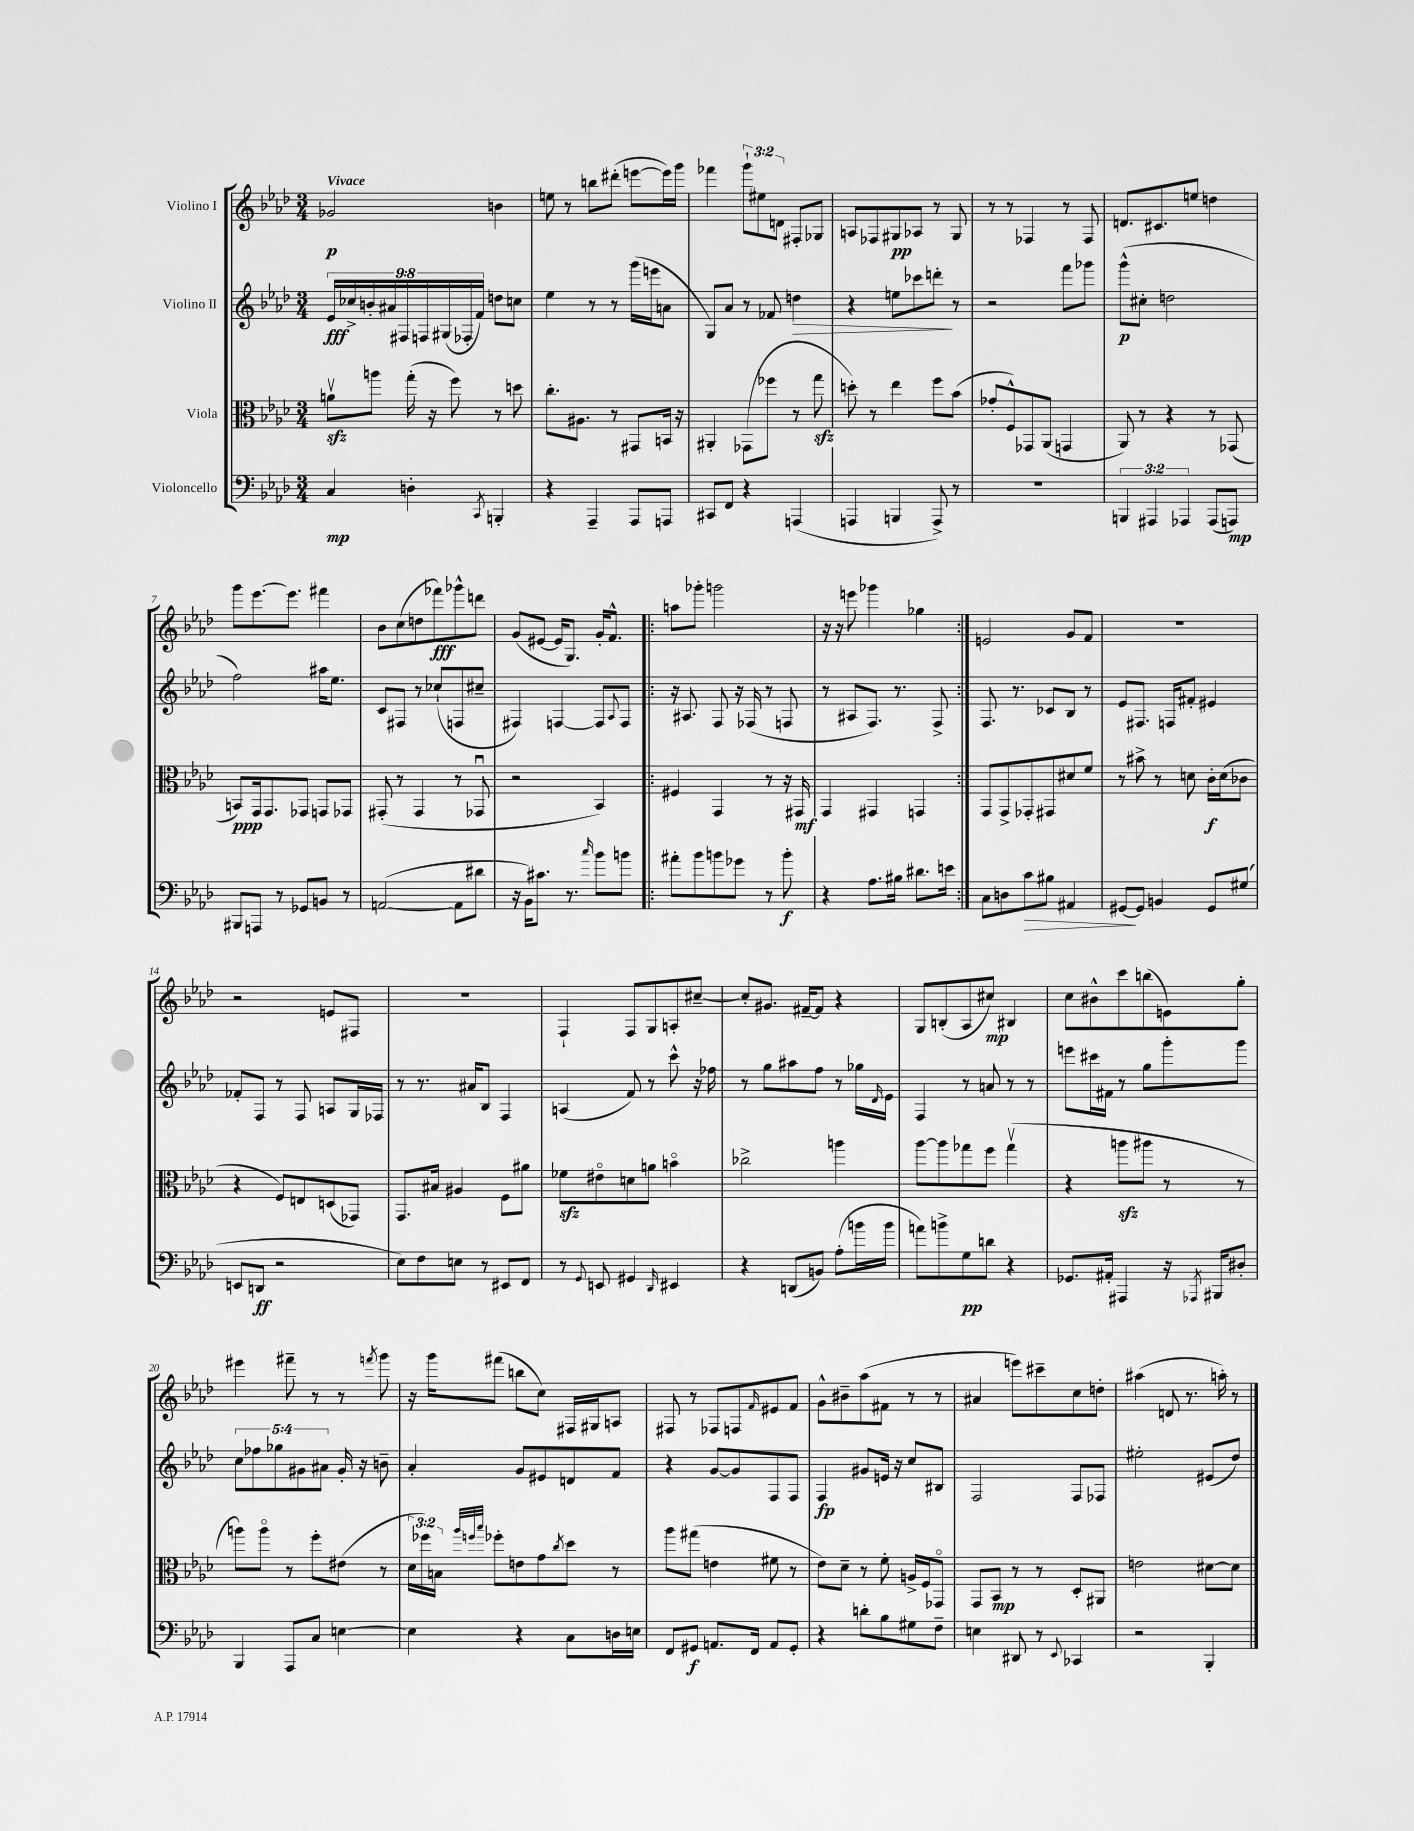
<<
\new StaffGroup <<
\new Staff = "s0" \with { instrumentName = "Violino I" } {
    \clef treble \key aes \major \numericTimeSignature \time 3/4 \override Staff.TupletNumber.text = #tuplet-number::calc-fraction-text \tempo "Vivace"
    ges'2\p b'4 |
    e''8 r8 b''8 dis'''8-.( e'''8~ e'''16) g'''16 |
    fes'''4 \tuplet 3/2 { g'''8-! eis''8 d'8 } fis8-. ges8 |
    a8 fes8 gis8\pp aes8 r8 gis8 |
    r8 r8 fes4 r8 fes8 |
    d'8. cis'8. e''8 d''4 |
    g'''8 ees'''8.~ ees'''8. fis'''4 |
    bes'8 c''8( d''8 fes'''8\fff) ges'''8-^ d'''8 |
    g'8( eis'8~ eis'16 g8.) g'16-. f'8.-^ |
    \repeat volta 2 { a''8 ges'''8-. g'''2 |
    r16 r16 e'''8 ges'''4 ges''4 | }
    e'2 g'8 f'8 |
    R2. |
    r2 e'8 fis8 |
    R2. |
    f4-! f8 g8 a8-. cis''8~-- |
    cis''8-. gis'8. fis'16~-- fis'8 r4 |
    g8 b8-.( aes8 cis''8\mp) bis4 |
    c''8 bis'8-^ c'''8 b''8( e'8) g''8-. |
    eis'''4 fis'''8-- r8 r8 \acciaccatura { f'''8 } g'''8 |
    r16 g'''16 fis'''8( b''8 c''8) fis16 gis16 a8 |
    fis8 r8 fes8 f8 \grace { f'16 } eis'8 f'8 |
    g'8-^ bis'8-- aes''8( fis'8 r8 r8 |
    ais'4 e'''8) cis'''8-- c''8 d''8-. |
    ais''4( d'8 r8. a''16-.) r8 \bar "|." |
}
\new Staff = "s1" \with { instrumentName = "Violino II" } {
    \clef treble \key aes \major \numericTimeSignature \time 3/4 \override Staff.TupletNumber.text = #tuplet-number::calc-fraction-text
    \tuplet 9/8 { ees'16\fff ces''16-> b'16-. ais'16 fis16 f16 gis16( fes16-. f'16) } d''8 c''8 |
    ees''4 r8 r8 g'''16( e'''16 a'8 |
    g8) aes'8 r8 fes'8 d''4\> |
    r4 e''8 ces'''8 d'''8-.\! r8 |
    r2 f'''8 ges'''8 |
    g'''8-^\p( cis''8-. d''2 |
    f''2) ais''16 ees''8. |
    c'8 fis8 r8 ces''8-!( f8 cis''8-- |
    fis4) f4~ f8 \appoggiatura { aes8 } f8 |
    \repeat volta 2 { r16 ais8. f8 r16 fes16( r8 f8 |
    r8 ais8 f8.) r8. f8-> | }
    f8. r8. ces'8 bes8 r8 |
    ees'8 fis8. f16 fis'8-. eis'4 |
    fes'8-. f8 r8 f8 a8 g16 fes16 |
    r8 r8. ais'16 bes8 f4 |
    a4( f'8) r8 c'''8-^ r16 fes''16 |
    r8 g''8 ais''8 f''8 r8 ges''16 \grace { des'16 } ees'16 |
    f4 r8 a'8 r8 r8 |
    e'''8 cis'''16 fis'16 r8 g''8 g'''8-. g'''8 |
    \tuplet 5/4 { c''8 fes''8 ges''8 gis'8 ais'8 } gis'16-. r16 b'8-- |
    aes'4-. g'8 eis'8 d'8 f'8 |
    r4 g'8~ g'8 f8 f8 |
    f4\fp gis'8 e'16 r16 c''8 bis8 |
    f2 f8 fes8 |
    eis''2-. eis'8( des''8) \bar "|." |
}
\new Staff = "s2" \with { instrumentName = "Viola" } {
    \clef alto \key aes \major \numericTimeSignature \time 3/4 \override Staff.TupletNumber.text = #tuplet-number::calc-fraction-text
    a'8\upbow\sfz a''8 g''16-.( r16 f''8) r8 d''8 |
    c''8.-. ais8. r8 gis,8 b,16 r16 |
    ais,4-. ges,8( fes''8 r8 g''8\sfz |
    d''8-.) r8 ees''4 f''8 bes'8( |
    ges'8-. f8-^) ges,8 aes,8( g,4 |
    aes,8) r8 r4 r8 ges,8( |
    b,8\ppp) g,16 g,8. ges,8 g,8 ges,8 |
    gis,8-.( r8 gis,4 r8 ges,8\downbow |
    r2 bes,4) |
    \repeat volta 2 { fis4 g,4 r8 r16 gis,16\mf |
    g,4 gis,4 g,4 | }
    g,8 g,8-> ges,8-. gis,8 dis'8 f'8 |
    r8 bis'8-> r8 d'8 c'16-.\f d'16( ces'8 |
    r4 f8) e8 d8( ges,8) |
    g,8. bis16 ais4 f8 ais'8 |
    fes'8\sfz eis'8\flageolet d'8 a'8 b'4\flageolet |
    ces''2-> a''4 |
    aes''8~ aes''8 ges''8 f''8 ges''4\upbow( |
    r4 a''8\sfz ais''8 r8 r8 |
    a''8) a''8\flageolet r8 f''8-. eis'8( r8 |
    \tuplet 3/2 { des'16 fes''16) b16 } \grace { aes''32 f''32 bes''32 } fes''8-. e'8 g'8 \acciaccatura { c''8 } des''8 r8 |
    aes''8 gis''8( e'4 fis'8 r8 |
    ees'8) des'8-- r8 f'8-. a16-> f16 ges,8\flageolet |
    g,8 bes,8\mp r8 r8 des8-. ais,8 |
    e'2 dis'8~ dis'8 \bar "|." |
}
\new Staff = "s3" \with { instrumentName = "Violoncello" } {
    \clef bass \key aes \major \numericTimeSignature \time 3/4 \override Staff.TupletNumber.text = #tuplet-number::calc-fraction-text
    c4\mp d4-. \acciaccatura { c,8 } b,,4-. |
    r4 aes,,4-- aes,,8 a,,8 |
    cis,8 f,8 r4 a,,4( |
    a,,4 b,,4 a,,8->) r8 |
    R2. |
    \tuplet 3/2 { b,,4 ais,,4 aes,,4 } aes,,8( a,,8\mp) |
    bis,,8 a,,8 r8 ges,8 b,8 r8 |
    a,2~( a,8 dis'8 |
    r16 bes,16) cis'8. r8. \grace { c''16 } bes'8 b'8 |
    \repeat volta 2 { ais'8-. bes'8 b'8 ges'8 r8 b'8-.\f |
    r4 aes8. bis16 dis'8. e'16 | }
    c8 d8 c'8\> bis8 ais,4 |
    gis,8~\! gis,8 b,4 gis,8 gis8( |
    e,8 d,8\ff r2 |
    ees8) f8 e8 r8 eis,8 f,8 |
    r8 \appoggiatura { g,8 } e,8 gis,4 \grace { des,16 } eis,4 |
    r4 d,8( b,8) aes8-.( b'16 b'16 |
    a'8) b'8-> g8\pp d'8 r4 |
    ges,8. ais,16-. ais,,4 r16 \acciaccatura { aes,,8 } bis,,16 dis8-. |
    bes,,4 aes,,8 c8 e4~ |
    e4 r4 c8 d16 e16 |
    f,8 gis,8\f a,8. f,16 a,8 gis,8-. |
    r4 d'8-. bes8 gis8 f8-- |
    e4 dis,8 r8 \appoggiatura { ees,8 } ces,4 |
    r2 bes,,4-. \bar "|." |
}
>>
>>
